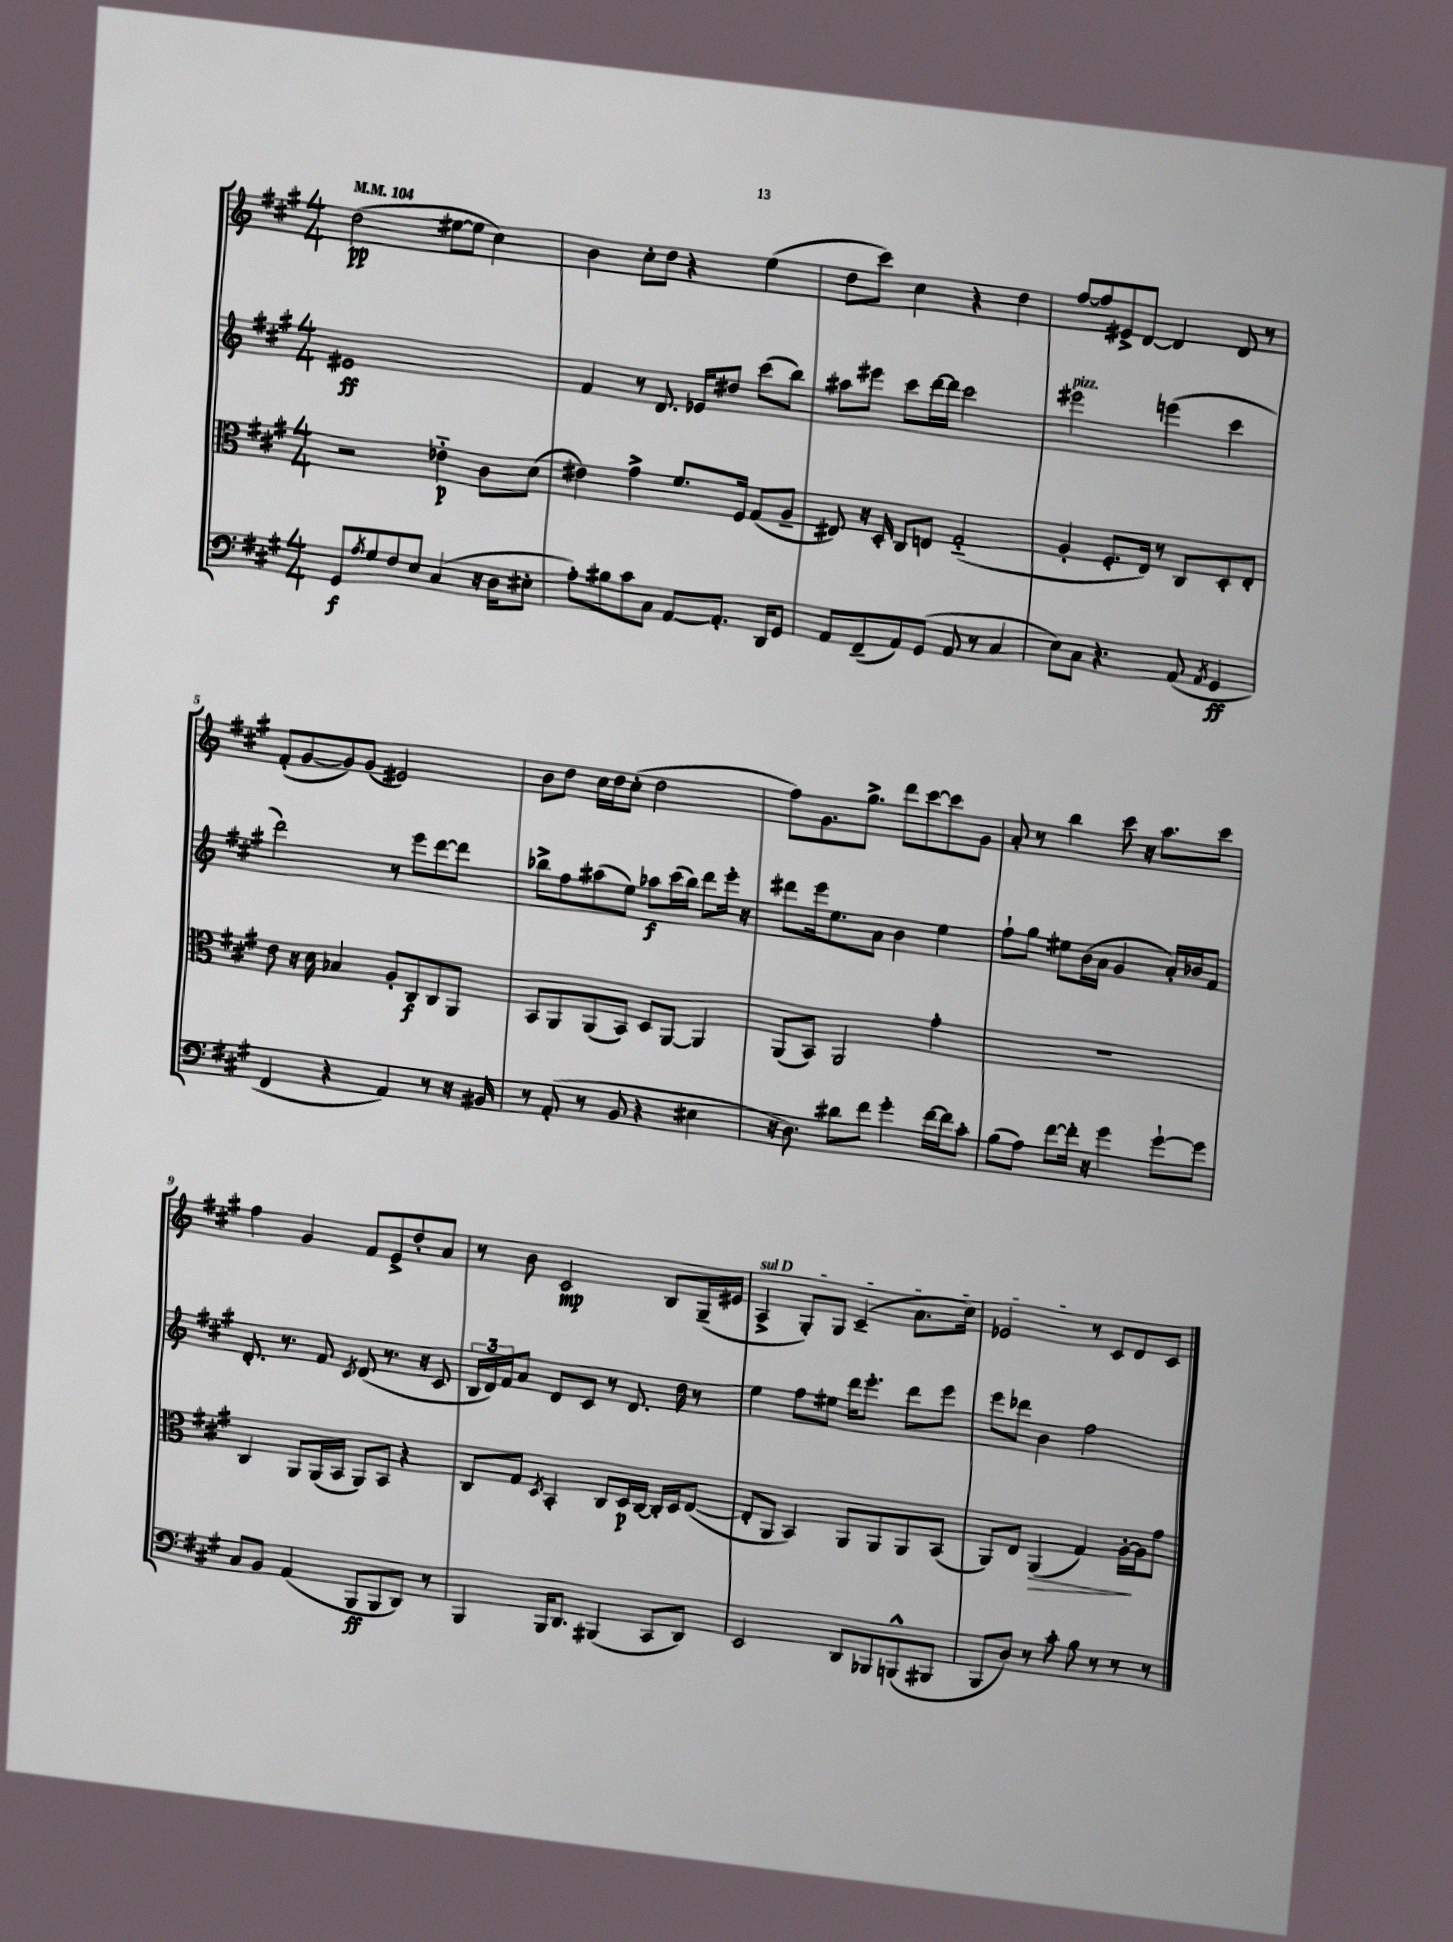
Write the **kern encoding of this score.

**kern	**kern	**kern	**kern
*staff4	*staff3	*staff2	*staff1
*clefF4	*clefC3	*clefG2	*clefG2
*k[f#c#g#]	*k[f#c#g#]	*k[f#c#g#]	*k[f#c#g#]
*M4/4	*M4/4	*M4/4	*M4/4
*MM104	*MM104	*MM104	*MM104
8GG#	2r	1e#	(2dd
8qA	.	.	.
8G#	.	.	.
8F#	.	.	.
8E	.	.	.
(4C#	4e-'~	.	[8ee#
.	.	.	8ee#]
16r	8c#	.	4cc#)
16D	.	.	.
8E#'	(8d	.	.
=	=	=	=
8A')	4e#)	4f#	4b
8B#	.	.	.
8c#	4g#^	8r	8cc#'
8C#	.	8.d	8dd
[8AA	8.f#	.	4r
.	.	16e-	.
8.AA']	.	8dd#	.
.	16F#	.	.
.	(8G#	(8ccc#	(4ee
16DD	.	.	.
8GG#	8A~	8bb)	.
=	=	=	=
8AA	8E#)	8aa#	8dd
(8FF#~	16r	8eee#	8ccc#)
.	16D'	.	.
8AA)	8C#	8ccc#	4cc#
(8GG#	8E	[16ddd	.
.	.	16ddd]	.
8AA	(2G#'~	2ccc#	4r
8r	.	.	.
4C#	.	.	4dd
=	=	=	=
8E)	4A'	2eee#	[8ff#
8C#	.	.	8ff#]
4.r	8.F#'	.	8e#^
.	.	.	[8d
.	16E)	.	.
.	8r	(4eee	4d]
(8AA	8C#	.	.
8qAA	.	.	.
4GG#	8D'	4ccc#	8d
.	8E'	.	8r
=	=	=	=
4FF#	8e	2ddd)	(8f#'
.	16r	.	[8g#
.	16d	.	.
4r	4B-	.	8g#])
.	.	.	(8g#
4AA)	8A'	8r	2e#)
.	8C#	8eee	.
8r	8C#	[8ddd	.
16r	8AA	8ddd]	.
16BB#	.	.	.
=	=	=	=
8r	8BB	8bb-^	8b
(8AA'	8AA	8ff#	8dd
8r	(8AA	(8aa#	16cc#
.	.	.	16dd
8BB	8BB)	8ee)	(8cc#'
4r	8D	8aa-	2dd
.	[8AA	(16ccc#	.
.	.	16bb-)	.
4E#	4AA]	8ddd	.
.	.	16eee'	.
.	.	16r	.
=	=	=	=
16r	(8AA	8ddd#	8ff#)
8.D)	.	.	.
.	8BB)	16eee	8.g#
.	.	8.ee	.
8d#	2AA	.	.
.	.	.	8.gg#^
8f#	.	8a	.
4g#'	.	4b	8ddd
.	.	.	[8ccc#
[16f#	4g#'	4ee	8ccc#]
16f#]	.	.	.
8c#'	.	.	8g#
=	=	=	=
(8B	1r	8ff#`	8a'
8A)	.	8gg#	8r
[8f#	.	8ee#	4bb
16f#']	.	(16b	.
16r	.	16a	.
4g#	.	4g#	8ccc#
.	.	.	16r
.	.	.	8.aa
[8g#`	.	16a')	.
.	.	16b-	.
8g#]	.	8f#	8ccc#
=	=	=	=
8C#	4C#	8.d'	4ff#
8BB	.	.	.
.	.	8.r	.
(4AA	8AA	.	4g#
.	(16AA	8f#	.
.	16BB	.	.
.	.	8qc#	.
8BBB	8AA)	(8d	8f#
8BBB	8BB	8.r	8e^
8DD)	4r	.	8dd'
.	.	16r	.
8r	.	8c#	8a
=	=	=	=
4BBB	8C#	24B	8r
.	.	24d)	.
.	.	24f#	.
.	8G#	8a	8b
.	8qD	.	.
16BBB	4BB'	8d	2c#
8.DD	.	.	.
.	.	8c#	.
(4BBB#	8C#	8r	.
.	16D	8.d	.
.	[16C#	.	.
8CC#	16C#']	.	8B
.	16D	16dd	.
8DD)	([8E	8r	(16G#~
.	.	.	16e#
=	=	=	=
2EE	8E']	4ee	4A^
.	8AA	.	.
.	4BB)	8ff#	8G#')
.	.	8ee#	8G#
8DD	8AA	16ddd	(4c#~
.	.	8.eee'	.
8BBB-	8AA	.	.
(8BBB^^	8AA	8ddd	8.a
8BBB#	(8BB	8eee	.
.	.	.	16cc#)
=	=	=	=
8BBB	8AA)	8eee	2e-
8D)	8E	8ddd-	.
8r	(4AA	4b	.
8c#'	.	.	.
8B	4G#)	2ff#	8r
8r	.	.	8c#
8r	[16A'	.	8d
.	16A]	.	.
8r	8g#	.	8c#
==	==	==	==
*-	*-	*-	*-
